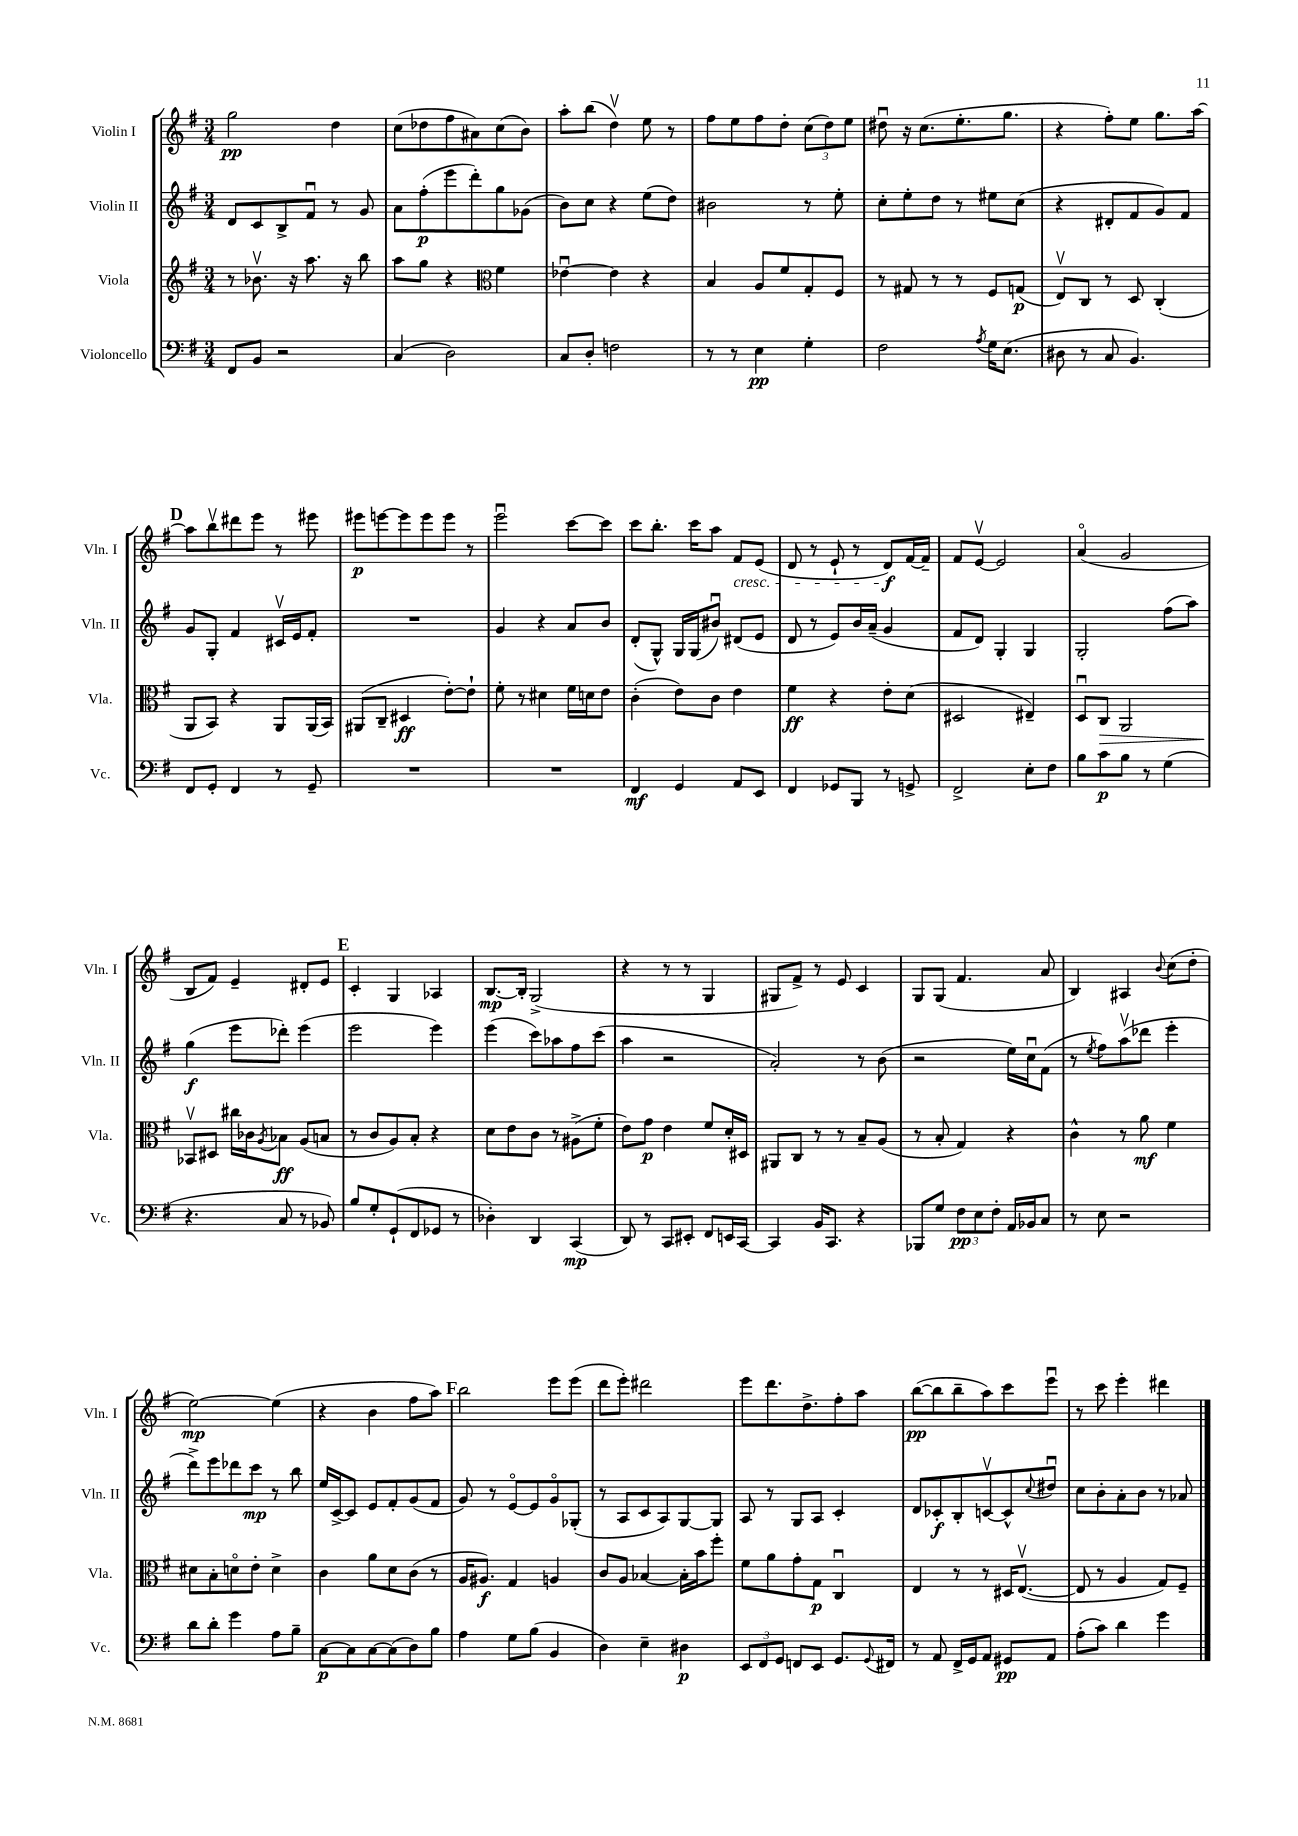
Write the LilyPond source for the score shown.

<<
\new StaffGroup <<
\new Staff = "s0" \with { instrumentName = "Violin I" shortInstrumentName = "Vln. I" } {
    \clef treble \key g \major \numericTimeSignature \time 3/4
    g''2\pp d''4 |
    c''8( des''8 fis''8 ais'8) c''8( b'8) |
    a''8-. b''8( d''4\upbow) e''8 r8 |
    fis''8 e''8 fis''8 d''8-. \tuplet 3/2 { c''8( d''8) e''8 } |
    dis''8\downbow r16 c''8.( e''8.-. g''8. |
    r4 fis''8-.) e''8 g''8. a''16~ |
    \mark \markup { \bold "D" } a''8 b''8\upbow dis'''8 e'''8 r8 eis'''8 |
    eis'''8\p e'''8~ e'''8 e'''8 e'''8 r8 |
    e'''2\downbow c'''8~ c'''8 |
    c'''8 b''8.-. c'''16 a''8 fis'8\cresc e'8( |
    d'8 r8 e'8-! r8 d'8\f\!) fis'16~ fis'16-- |
    fis'8 e'8~\upbow e'2 |
    a'4\flageolet( g'2 |
    b8 fis'8) e'4-- dis'8-. e'8 |
    \mark \markup { \bold "E" } c'4-. g4 aes4 |
    b8.~\mp b16-. g2->( |
    r4 r8 r8 g4 |
    gis8 fis'8->) r8 e'8 c'4 |
    g8 g8( fis'4. a'8 |
    b4) ais4 \appoggiatura { b'8 } c''8( d''8-. |
    e''2~\mp) e''4( |
    r4 b'4 fis''8 a''8) |
    \mark \markup { \bold "F" } b''2 e'''8 e'''8( |
    d'''8 e'''8-.) dis'''2 |
    e'''8 d'''8. d''8.-> fis''8-. a''8 |
    b''8~\pp( b''8 b''8-- a''8) c'''8 e'''8\downbow |
    r8 c'''8 e'''4-. dis'''4 \bar "|." |
}
\new Staff = "s1" \with { instrumentName = "Violin II" shortInstrumentName = "Vln. II" } {
    \clef treble \key g \major \numericTimeSignature \time 3/4
    d'8 c'8 b8-> fis'8\downbow r8 g'8 |
    a'8 fis''8-.\p( e'''8 d'''8-.) g''8 ges'8( |
    b'8) c''8 r4 e''8( d''8) |
    bis'2 r8 e''8-. |
    c''8-. e''8-. d''8 r8 eis''8 c''8( |
    r4 dis'8-. fis'8 g'8) fis'8 |
    \mark \markup { \bold "D" } g'8 g8-. fis'4 cis'16\upbow e'16 fis'8-. |
    R2. |
    g'4 r4 a'8 b'8 |
    d'8-.( g8-^) g16 g16( bis'8\downbow) dis'8( e'8 |
    d'8 r8 e'8) b'16 a'16--( g'4 |
    fis'8 d'8) g4-. g4 |
    g2-. fis''8( a''8) |
    g''4\f( e'''8 des'''8-.) e'''4( |
    \mark \markup { \bold "E" } e'''2 e'''4) |
    e'''4( c'''8) aes''8 fis''8 c'''8( |
    a''4 r2 |
    a'2-.) r8 b'8( |
    r2 e''16) c''16\downbow fis'8( |
    r8 \acciaccatura { e''8 } fis''8) a''8\upbow( des'''8 e'''4-. |
    d'''8->) e'''8 des'''8 c'''8\mp r8 b''8 |
    e''16 c'16~-> c'8 e'8 fis'8-. g'8( fis'8 |
    \mark \markup { \bold "F" } g'8) r8 e'8~\flageolet e'8 g'8\flageolet ges8-.( |
    r8 a8 c'8 a8) g8~ g8 |
    a8 r8 g8 a8 c'4-. |
    d'8 ces'8-.\f b8-. c'8~\upbow c'8-^ \appoggiatura { c''8 } dis''8\downbow |
    c''8 b'8-. a'8-. b'8 r8 aes'8 \bar "|." |
}
\new Staff = "s2" \with { instrumentName = "Viola" shortInstrumentName = "Vla." } {
    \clef treble \key g \major \numericTimeSignature \time 3/4
    r8 bes'8.\upbow r16 a''8. r16 b''8 |
    a''8 g''8 r4 \clef alto fis'4 |
    ees'4~\downbow ees'4 r4 |
    b4 a8 fis'8 g8-. fis8 |
    r8 gis8 r8 r8 fis8 g8\p( |
    e8\upbow) c8 r8 d8 c4-.( |
    \mark \markup { \bold "D" } a,8 b,8) r4 a,8 a,16( b,16) |
    ais,8( c8-- dis4\ff e'8~-.) e'8-! |
    fis'8-. r8 dis'4 fis'16 d'16 e'8 |
    c'4-.( e'8) c'8 e'4 |
    fis'4\ff r4 e'8-. d'8( |
    dis2 eis4--) |
    d8\downbow c8\> a,2 |
    bes,8\upbow\! dis8 cis''16 ces'16 \acciaccatura { a8 } bes8\ff a8( b8 |
    \mark \markup { \bold "E" } r8 c'8 a8) b8-. r4 |
    d'8 e'8 c'8 r8 ais8->( fis'8-. |
    e'8) g'8\p e'4 fis'8 d'16-. dis16 |
    ais,8 c8 r8 r8 b8-- a8( |
    r8 b8-. g4) r4 |
    c'4-^ r8 a'8\mf fis'4 |
    dis'8 b8-. d'8\flageolet e'8-. d'4-> |
    c'4 a'8 d'8 c'8( r8 |
    \mark \markup { \bold "F" } a16 ais8.\f) g4 a4 |
    c'8 a8 bes4~ bes16-. b'16 fis''8-. |
    fis'8 a'8 g'8-. g8\p c4\downbow |
    e4 r8 r8 dis16 e8.~\upbow( |
    e8 r8 a4 g8) fis8-- \bar "|." |
}
\new Staff = "s3" \with { instrumentName = "Violoncello" shortInstrumentName = "Vc." } {
    \clef bass \key g \major \numericTimeSignature \time 3/4
    fis,8 b,8 r2 |
    c4( d2) |
    c8 d8-. f2 |
    r8 r8 e4\pp g4-. |
    fis2 \acciaccatura { a8 } g16 e8.( |
    dis8 r8 c8 b,4.) |
    \mark \markup { \bold "D" } fis,8 g,8-. fis,4 r8 g,8-- |
    R2. |
    R2. |
    fis,4\mf g,4 a,8 e,8 |
    fis,4 ges,8 b,,8 r8 g,8-> |
    fis,2-> e8-. fis8 |
    b8 c'8\p b8 r8 g4( |
    r4. c8 r8 bes,8) |
    \mark \markup { \bold "E" } b8 g8-. g,8-!( fis,8 ges,8 r8 |
    des4-.) d,4 c,4\mp( |
    d,8) r8 c,8 eis,8-. fis,8 e,16 c,16~ |
    c,4 b,16 c,8. r4 |
    bes,,8 g8 \tuplet 3/2 { fis8\pp e8 fis8-. } a,16 bes,16 c8 |
    r8 e8 r2 |
    d'8 d'8-. g'4 a8 b8-- |
    c8~\p c8 c8~ c8( d8) b8 |
    \mark \markup { \bold "F" } a4 g8 b8( b,4 |
    d4) e4-- dis4\p |
    \tuplet 3/2 { e,8 fis,8 g,8 } f,8 e,8 g,8. \appoggiatura { g,8 } fis,16 |
    r8 a,8 fis,16-> g,16 a,8 gis,8\pp a,8 |
    a8-.( c'8) d'4 g'4 \bar "|." |
}
>>
>>
\layout { \context { \Score \remove "Bar_number_engraver" } }
